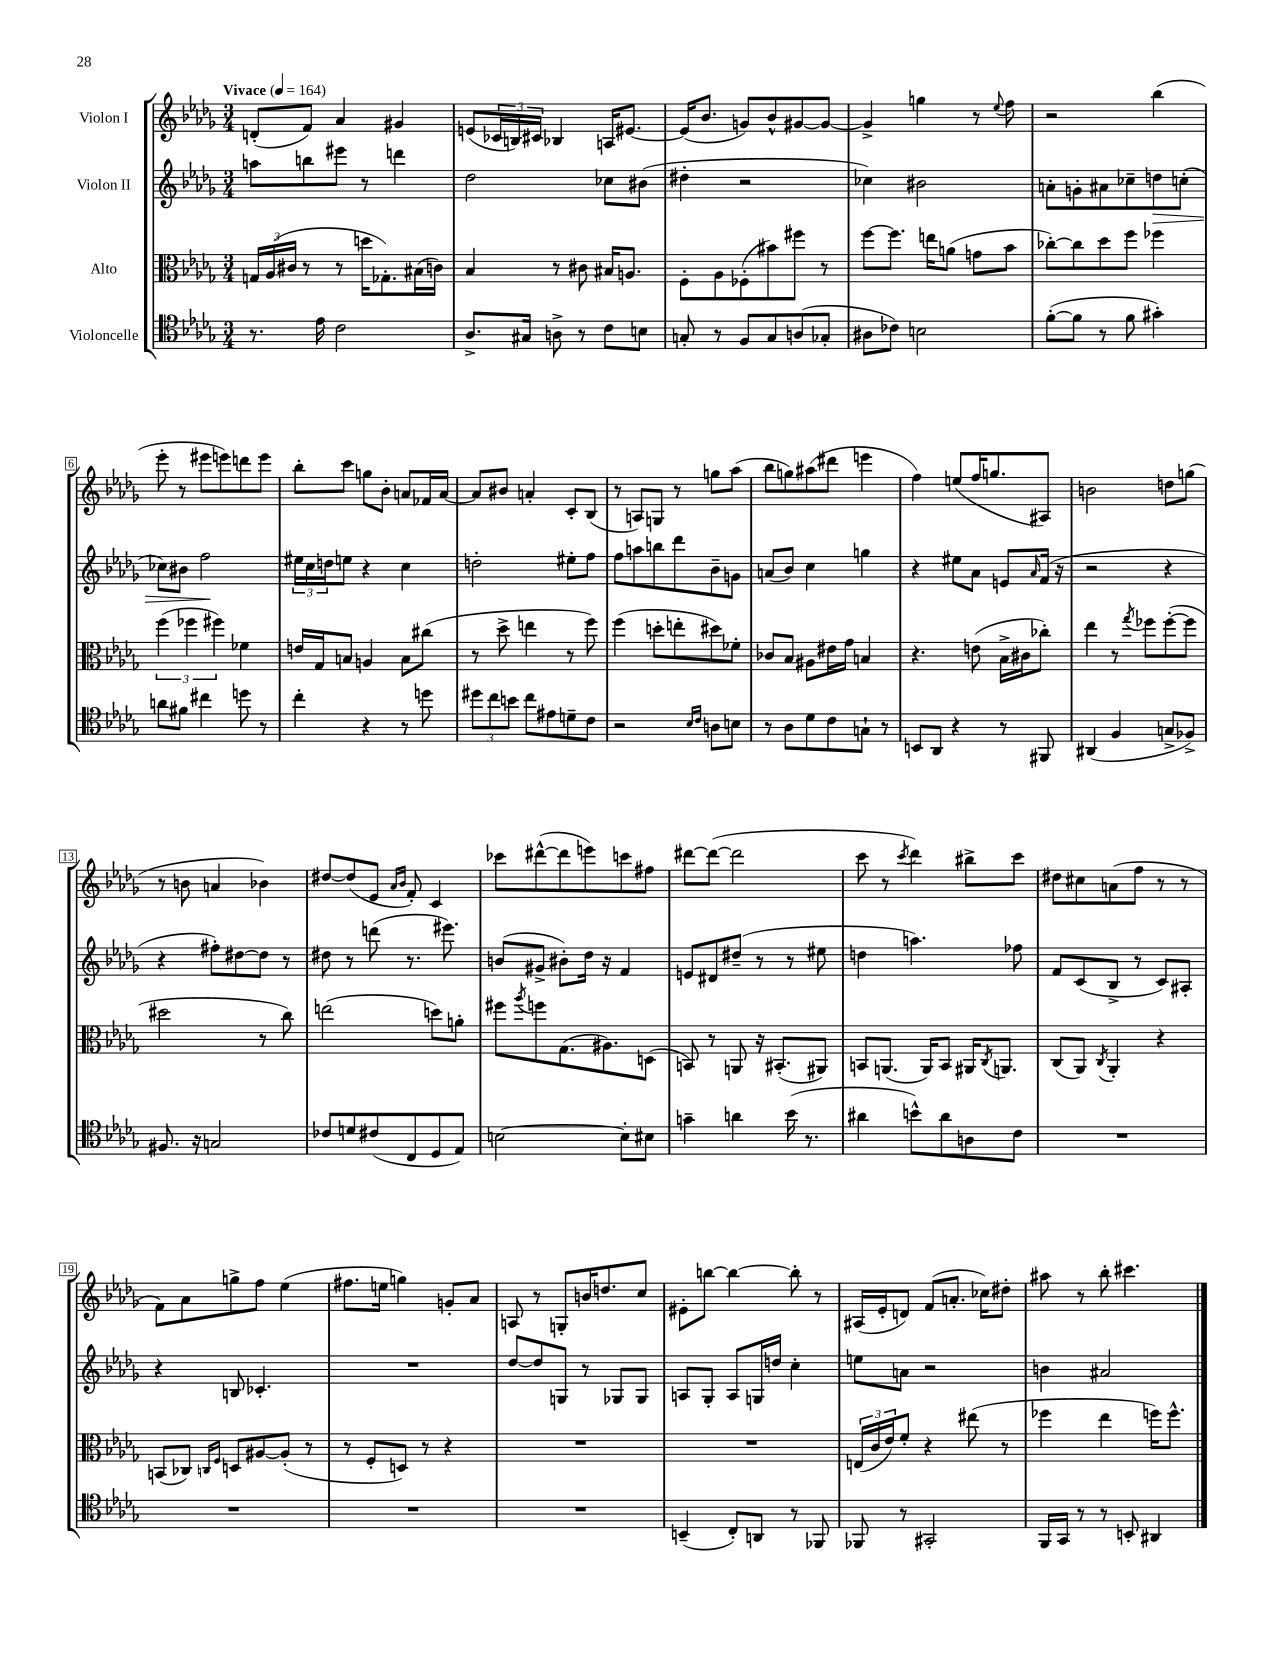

**kern	**kern	**kern	**kern
*staff4	*staff3	*staff2	*staff1
*clefC4	*clefC3	*clefG2	*clefG2
*k[b-e-a-d-g-]	*k[b-e-a-d-g-]	*k[b-e-a-d-g-]	*k[b-e-a-d-g-]
*M3/4	*M3/4	*M3/4	*M3/4
*MM164	*MM164	*MM164	*MM164
8.r	24G	8aa	(8d'
.	(24A-	.	.
.	24c#	.	.
.	8r	8bb	8f)
16e-	.	.	.
2c	8r	8eee#	4a-
.	16dd	8r	.
.	8.G-')	.	.
.	.	4ddd	4g#
.	(16B#	.	.
.	16c)	.	.
=	=	=	=
8.A-^	4B-	2dd-	(8e
.	.	.	24c-
.	.	.	24B)
16G#	.	.	.
.	.	.	24c#
8A^	8r	.	4B-
8r	8c#	.	.
8c	16B#	8cc-	16A
.	8.A	.	[8.e#
8B	.	(8b#	.
=	=	=	=
8G'	8F'	4dd#'	(16e#]
.	.	.	8.b-
8r	8A-	.	.
8F	(8F-'	2r	8g)
8G	8b#)	.	8b-^^
(8A	8ff#	.	[8g#
8G-'	8r	.	8g#_
=	=	=	=
8A#	[8ff	4cc-)	4g#^]
8c-)	8.ff]	.	.
2B	.	2b#	4gg
.	16ee	.	.
.	(8a	.	.
.	8g	.	8r
.	.	.	8qqee-
.	8b-	.	8ff
=	=	=	=
([8f'	[8cc-')	8a'	2r
8f]	8cc-]	8g'	.
8r	8dd-	8a#	.
8f	8ff	8cc-~	.
4g#')	4ff-	8dd	(4bb-
.	.	(8cc'	.
=	=	=	=
8a	(6ff	8cc-)	8eee-'
8f#	.	8b#	8r
.	6ff-	.	.
4cc#	.	2ff	8eee#
.	6ff#)	.	.
.	.	.	8eee)
8dd	4f-	.	8ddd
8r	.	.	8eee
=	=	=	=
4cc'	16e	24ee#	8bb-'
.	.	24cc	.
.	16G-	.	.
.	.	24dd	.
.	8B	8ee	8ccc
4r	4A	4r	8gg
.	.	.	8b-'
8r	8B	4cc	8a
8dd	(8cc#	.	16f-
.	.	.	[16a
=	=	=	=
12dd#	8r	2dd'	8a]
12cc	.	.	.
.	8dd-^	.	8b#
12b	.	.	.
8cc	4ee	.	4a'
8e#	.	.	.
8d~	8r	8ee#'	8c'
8c	8ff)	8ff	(8B-
=	=	=	=
2r	(4ff	8ff	8r
.	.	8aa	8A)
.	8dd'	8bb	8G
.	8ee'	8ddd-	8r
16qqB-	.	.	.
16qqc	.	.	.
8A	8dd#)	8b-~	8gg
8B	8f-'	8g	(8aa-
=	=	=	=
8r	8c-	(8a	8bb-
8A-	8B-	8b-)	8gg)
8d-	8A#	4cc	(8aa#
8c	16e#	.	8ddd#
.	16g-	.	.
8G`	4B	4gg	4eee
8r	.	.	.
=	=	=	=
8BB	4.r	4r	4ff)
8AA-	.	.	.
4r	.	8ee#	(8ee
.	(8e	8a-	16ff
.	.	.	8.gg
8r	16B-^	8e	.
.	16c#	.	.
.	.	16qqa-	.
8FF#	8cc-')	(16f	8A#)
.	.	16r	.
=	=	=	=
(4AA#	4ee-	2r	2b
4F	8r	.	.
.	8qgg-	.	.
.	8ff-	.	.
8G^	([8ff-'	4r	8dd
8F-^)	8ff-]	.	(8gg
=	=	=	=
8.F#	2dd#	4r	8r
.	.	.	8b
16r	.	.	.
2G	.	8ff#')	4a
.	.	[8dd#	.
.	8r	8dd#]	4b-)
.	8cc)	8r	.
=	=	=	=
8c-	(2ee	8dd#	[8dd#
8d	.	8r	(8dd#]
(8c#	.	(8ddd	8e-
.	.	.	16qqa-
.	.	.	16qqb-
8C	.	8.r	8f')
8D-	8dd)	.	4c
.	.	8.eee#)	.
8E-)	8a'	.	.
=	=	=	=
[2B	8ff#	(8b	8ccc-
.	8qaa-	.	.
.	8ff	8g#^	([8ddd#^^
.	(8.G-	8b#')	8ddd#]
.	.	16dd-	8eee)
.	8.A#)	16r	.
8B']	.	4f	8ccc
8B#	(8D	.	8ff#
=	=	=	=
4g~	8BB)	8e	[8ddd#
.	8r	8d#	(8ddd#_
4a	8AA	(8dd#~	2ddd#]
.	16r	8r	.
.	(8.BB#'	.	.
(16b-	.	8r	.
8.r	.	.	.
.	8AA#)	8ee#	.
=	=	=	=
4a#	8BB	4dd	8ccc
.	(8.AA	.	8r
.	.	.	8qccc
8b^^)	.	4.aa)	4ddd-)
.	16AA)	.	.
8a#	8BB	.	.
8A	16AA#	.	8bb#^
.	8qC	.	.
.	8.AA	.	.
8c	.	8ff-	8ccc
=	=	=	=
2.r	(8C	8f	8dd#
.	8AA-)	(8c	8cc#
.	8qC	.	.
.	4AA-'	8B-^	(8a
.	.	8r	8ff
.	4r	8c)	8r
.	.	8A#'	8r
=	=	=	=
2.r	(8BB	4r	8f)
.	8C-)	.	8a-
.	16qqC	.	.
.	16qqF	.	.
.	8D	8B	8gg^
.	[8A#	4.c-'	8ff
.	(8A#']	.	(4ee-
.	8r	.	.
=	=	=	=
2.r	8r	2.r	8.ff#
.	8F'	.	.
.	.	.	16ee
.	8D)	.	4gg)
.	8r	.	.
.	4r	.	8g'
.	.	.	8a-
=	=	=	=
2.r	2.r	[8dd-	8A
.	.	8dd-]	8r
.	.	8G	8G'
.	.	8r	16b
.	.	.	8.dd
.	.	8G-	.
.	.	8G-	8cc
=	=	=	=
(4BB~	2.r	8A	8e#'
.	.	8G-'	[8bb
8C')	.	8A	4bb_
8AA	.	16G	.
.	.	16dd	.
8r	.	4cc'	8bb']
8FF-	.	.	8r
=	=	=	=
8FF-	(24E	8ee	(16A#
.	24c	.	.
.	.	.	16e-'
.	24e-)	.	.
8r	8f'	8a	8d)
2GG#'	4r	2r	(8f
.	.	.	8.a'
.	(8ee#	.	.
.	.	.	16cc-)
.	8r	.	8dd#'
=	=	=	=
16FF	4ff-	4b	8aa#
16GG-	.	.	.
8r	.	.	8r
8r	4ee-	2a#	8bb-'
8BB'	.	.	4.ccc#
4AA#	16ff)	.	.
.	8.ff^^	.	.
==	==	==	==
*-	*-	*-	*-
